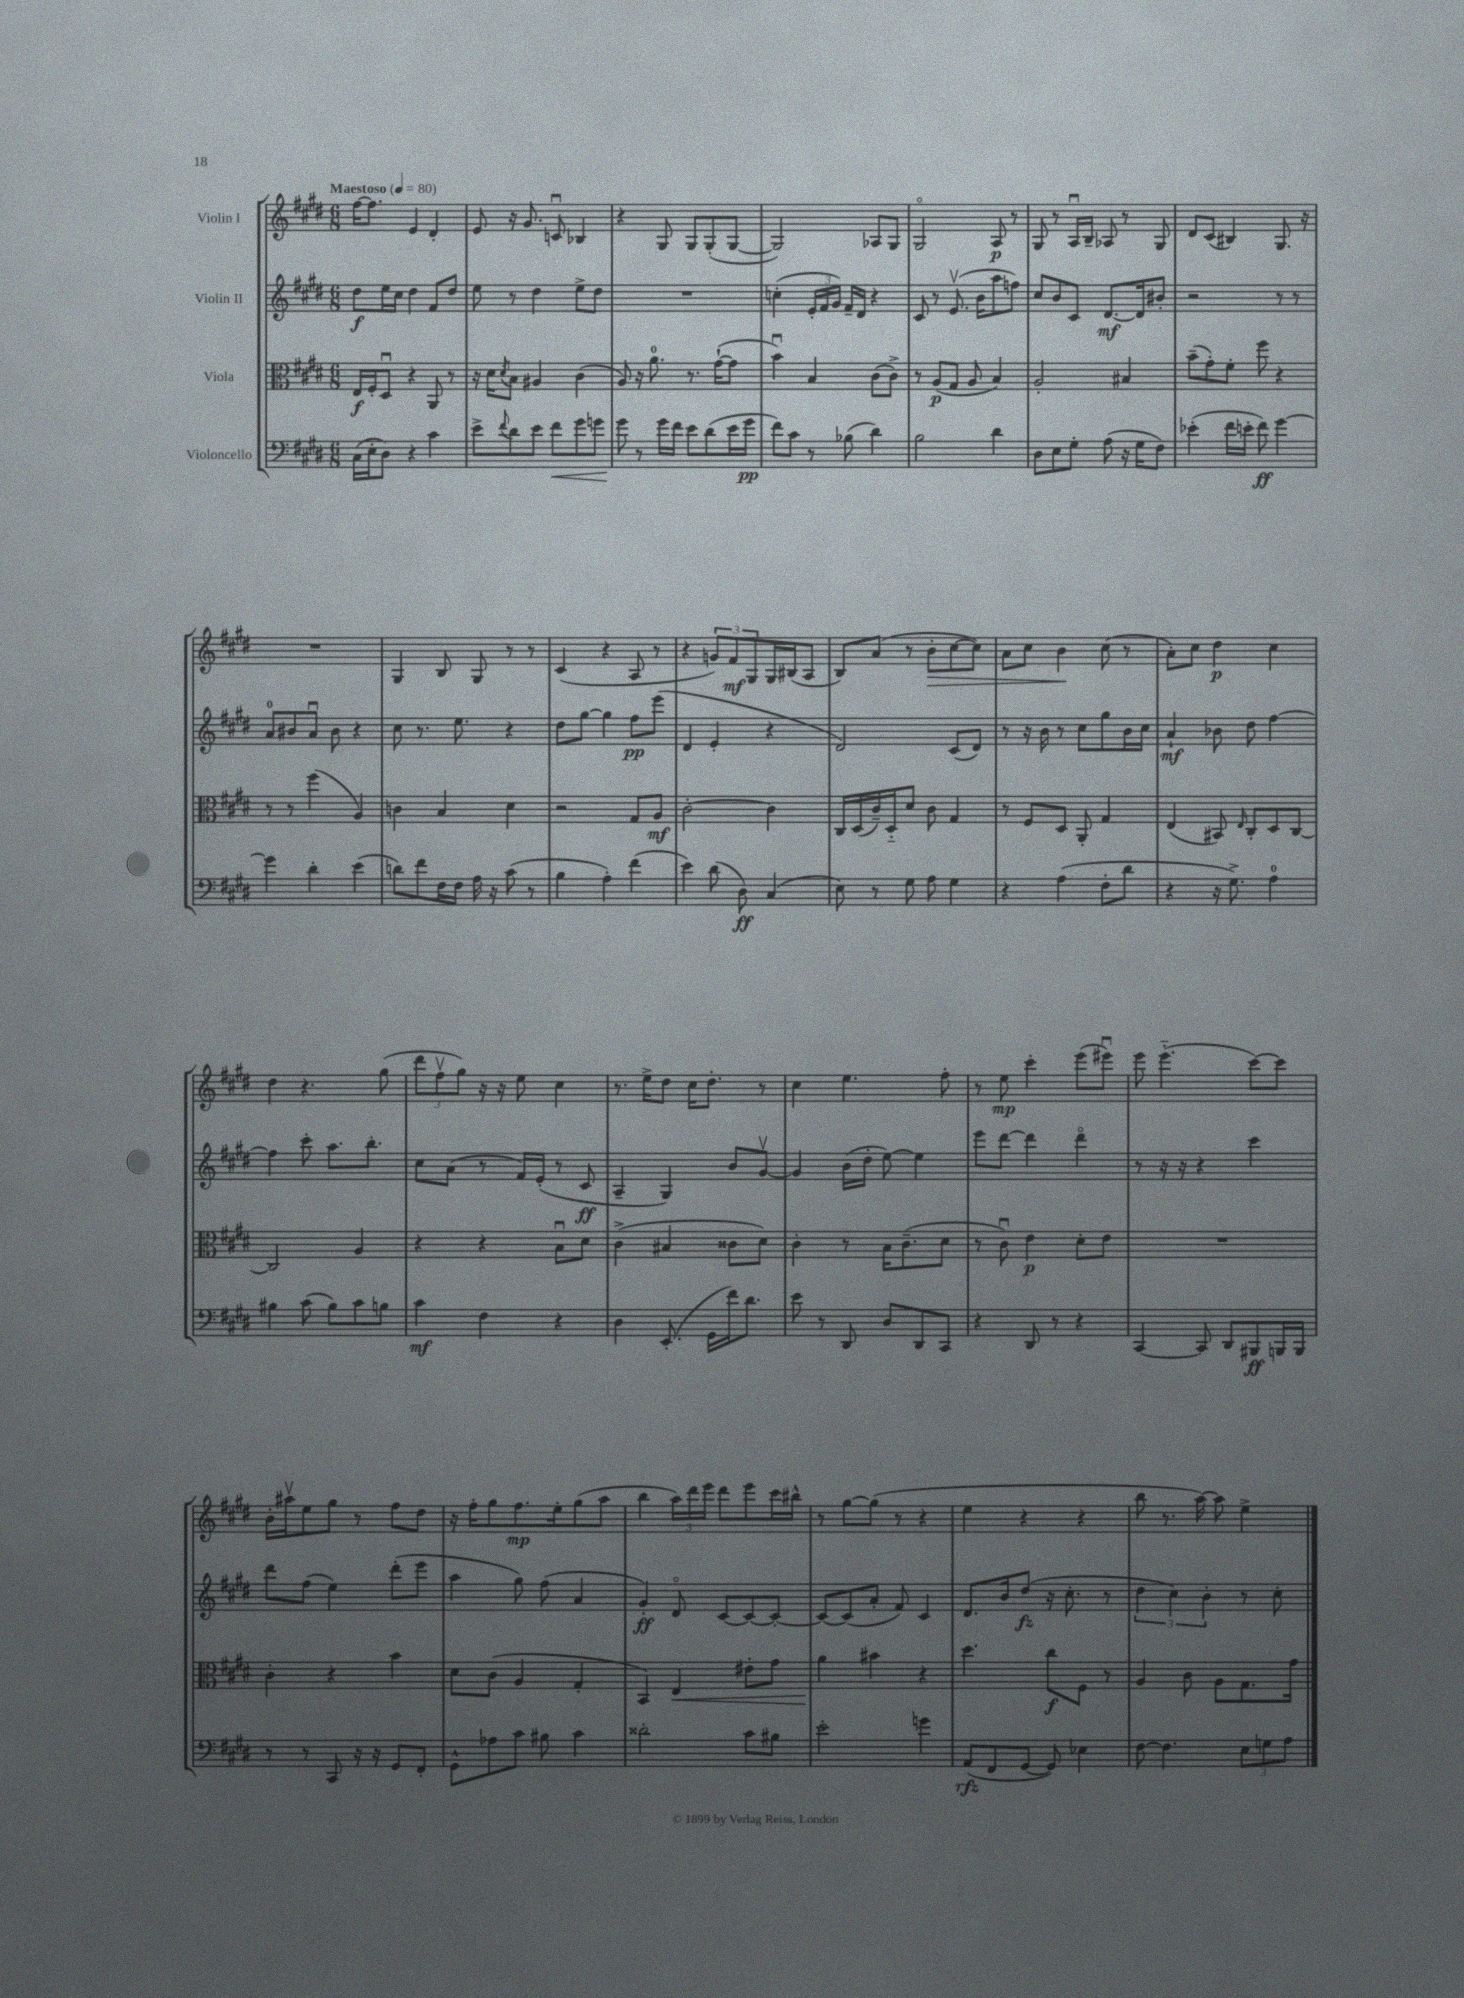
<<
\new StaffGroup <<
\new Staff = "s0" \with { instrumentName = "Violin I" } {
    \clef treble \key e \major \numericTimeSignature \time 6/8 \tempo "Maestoso" 4 = 80
    fis''16~ fis''8. e'4 dis'4-. |
    e'8 r16 gis'8. c'8\downbow bes4 |
    r4 gis8 gis8 gis8-.( gis8~ |
    gis2) aes8 gis8 |
    gis2\flageolet a8\p r8 |
    gis8 r8 a16\downbow b16-- aes8 r8 gis8 |
    dis'8 cis'8( bis4) gis8. r16 |
    R2. |
    gis4 b8 gis8 r8 r8 |
    cis'4( r4 a8 r8 |
    r4 \tuplet 3/2 { g'8) fis'8\mf gis8 } gis16 bis16( a8 |
    b8) a'8( r8 b'8-.\> cis''8~ cis''8) |
    a'8 cis''8 b'4\! cis''8( r8 |
    a'8-.) cis''8 dis''4\p cis''4 |
    dis''4 r4. gis''8( |
    \tuplet 3/2 { dis'''8 fis''8\upbow gis''8) } r16 r16 e''8 cis''4 |
    r8. e''16-> dis''8 cis''16 dis''8.-. r8 |
    cis''4 e''4. fis''8-. |
    r8 e''8\mp cis'''4-. e'''8( eis'''8\downbow) |
    e'''8 e'''4.-_( cis'''8~) cis'''8 |
    b'16-. ais''16\upbow e''8 gis''8 r8 fis''8 dis''8 |
    r16 fis''16-. gis''8 fis''8.\mp e''16-. gis''8( a''8 |
    b''4 \tuplet 3/2 { a''16) dis'''16 e'''16 } dis'''8 e'''8 cis'''16 bis''16-^ |
    r8 gis''8~ gis''8( r8 r4 |
    e''4 r4 r4 |
    b''8 r8. a''16~) a''8 e''4-> \bar "|." |
}
\new Staff = "s1" \with { instrumentName = "Violin II" } {
    \clef treble \key e \major \numericTimeSignature \time 6/8
    dis''8\f e''16 cis''16 dis''4 fis'8 dis''8 |
    e''8 r8 dis''4 e''8-> dis''8 |
    R2. |
    c''4-.( \tuplet 3/2 { e'16-. fis'16 gis'16) } fis'16-- dis'16 r4 |
    cis'8 r8 e'8.\upbow( b'16 a''8 f''8) |
    cis''8 b'8 cis'8 dis'8.~\mf dis'16 bis'8-. |
    r2 r8 r8 |
    a'8-0 bis'8 a'8\downbow bis'8 r4 |
    cis''8 r8. e''8. r4 |
    dis''8 gis''8~ gis''4 fis''8\pp e'''8( |
    dis'4 e'4-. r4 |
    dis'2) cis'8( dis'8) |
    r8 r16 b'16 r8 cis''8 gis''8 b'16 cis''16 |
    a'4-!\mf bes'8 dis''8 fis''4~ |
    fis''4 cis'''8-. a''8. b''8.-. |
    cis''8 a'8( r8 fis'16) e'16-.( r8 cis'8\ff |
    a4-- gis4) b'8 gis'8~\upbow |
    gis'4 b'16( dis''16-. e''8~) e''4 |
    e'''8 dis'''8~ dis'''4 dis'''4\flageolet |
    r8 r16 r16 r4 cis'''4 |
    dis'''8 fis''8( e''4) dis'''8-.( e'''8 |
    a''4 gis''8) fis''8( a'4 |
    gis'4-.\ff) dis'8\flageolet cis'8~ cis'8~ cis'8~-. |
    cis'8~ cis'8( a'8-. fis'8) cis'4 |
    dis'8. b'16 dis''8\fz( r16 cis''8.-. r8 |
    \tuplet 3/2 { dis''4 cis''4) b'4-. } r8 cis''8-. \bar "|." |
}
\new Staff = "s2" \with { instrumentName = "Viola" } {
    \clef alto \key e \major \numericTimeSignature \time 6/8
    e16\f fis16-. dis8\downbow r4 a,8 r8 |
    r16 dis'16 \acciaccatura { dis'8 } b8 ais4 cis'4( |
    a8) r16 a'8.-0 r8. gis'16~-!( gis'8 |
    b'4\downbow) b4 cis'8( cis'8->) |
    r8 a8\p( gis8 a8 b4) |
    a2-. bis4 |
    b'8--( gis'8-.) fis'8-. fis''8 r4 |
    r8 r8 fis''4( a4) |
    c'4 b4 dis'4 |
    r2 gis8 a8\mf |
    cis'2~-. cis'4 |
    cis16 dis16( cis'16--) dis16-_ dis'8 cis'8 gis4 |
    r8 fis8 dis8 a,8-. gis4 |
    e4( bis,8) \grace { e16 } cis8-. dis8 cis8~ |
    cis2 a4 |
    r4 r4 b8\downbow dis'8 |
    cis'4->( bis4 cisis'8 dis'8) |
    cis'4-. r8 b16 cis'8.--( dis'8 |
    r8 cis'8\downbow) e'4\p dis'8-. e'8 |
    R2. |
    cis'4-. r4 b'4 |
    dis'8 cis'8( a4 gis4-. |
    b,4) e4\< eis'8-. gis'8 |
    a'4\! bis'4 r4 |
    dis''4. cis''8\f fis8 r8 |
    a4 cis'8 a8 gis8. gis'16 \bar "|." |
}
\new Staff = "s3" \with { instrumentName = "Violoncello" } {
    \clef bass \key e \major \numericTimeSignature \time 6/8
    cis16( e16-. dis8) r4 cis'4 |
    e'8-> \appoggiatura { fis'8 } dis'8 e'8 fis'8\< gis'8 g'8 |
    gis'8\! r8 gis'16 fis'16 e'8 dis'8( e'16 gis'16\pp |
    fis'8) cis'8 r8 bes8( dis'4) |
    b2 dis'4 |
    dis8 e8 gis8-. a8( r16 gis16 fis8) |
    ees'4-.( fis'16 e'16-. fis'8\ff) gis'4~ |
    gis'4 dis'4-. e'4( |
    d'8) fis'8 fis16 fis16 a16 r16 cis'8( r8 |
    b4 a4-.) fis'4( |
    e'4) dis'8( dis8\ff) cis4( |
    e8) r8 gis8 a8 gis4 |
    r4 a4( fis8-. dis'8 |
    r4 r16 gis8.->) a4-0 |
    bis4 cis'8( bis8) cis'8 b8 |
    cis'4\mf fis4 r4 |
    dis4 e,8.-.( gis,16 fis'16) dis'8. |
    e'8 r8 dis,8 dis8 dis,8 cis,8 |
    r4 dis,8 r8 r4 |
    cis,4~ cis,8 dis,8 bis,,8\ff b,,16 b,,16 |
    r8 r8 cis,8 r16 r16 gis,8 fis,8-. |
    gis,8-^ aes8 cis'8 bis8 cis'4 |
    disis'2-. cis'8 bis8 |
    e'2-. g'4 |
    a,8\rfz( fis,8 gis,8~ gis,8) ees4 |
    fis8~ fis4. \tuplet 3/2 { e8 g8 a8 } \bar "|." |
}
>>
>>
\layout { \context { \Score \remove "Bar_number_engraver" } }
